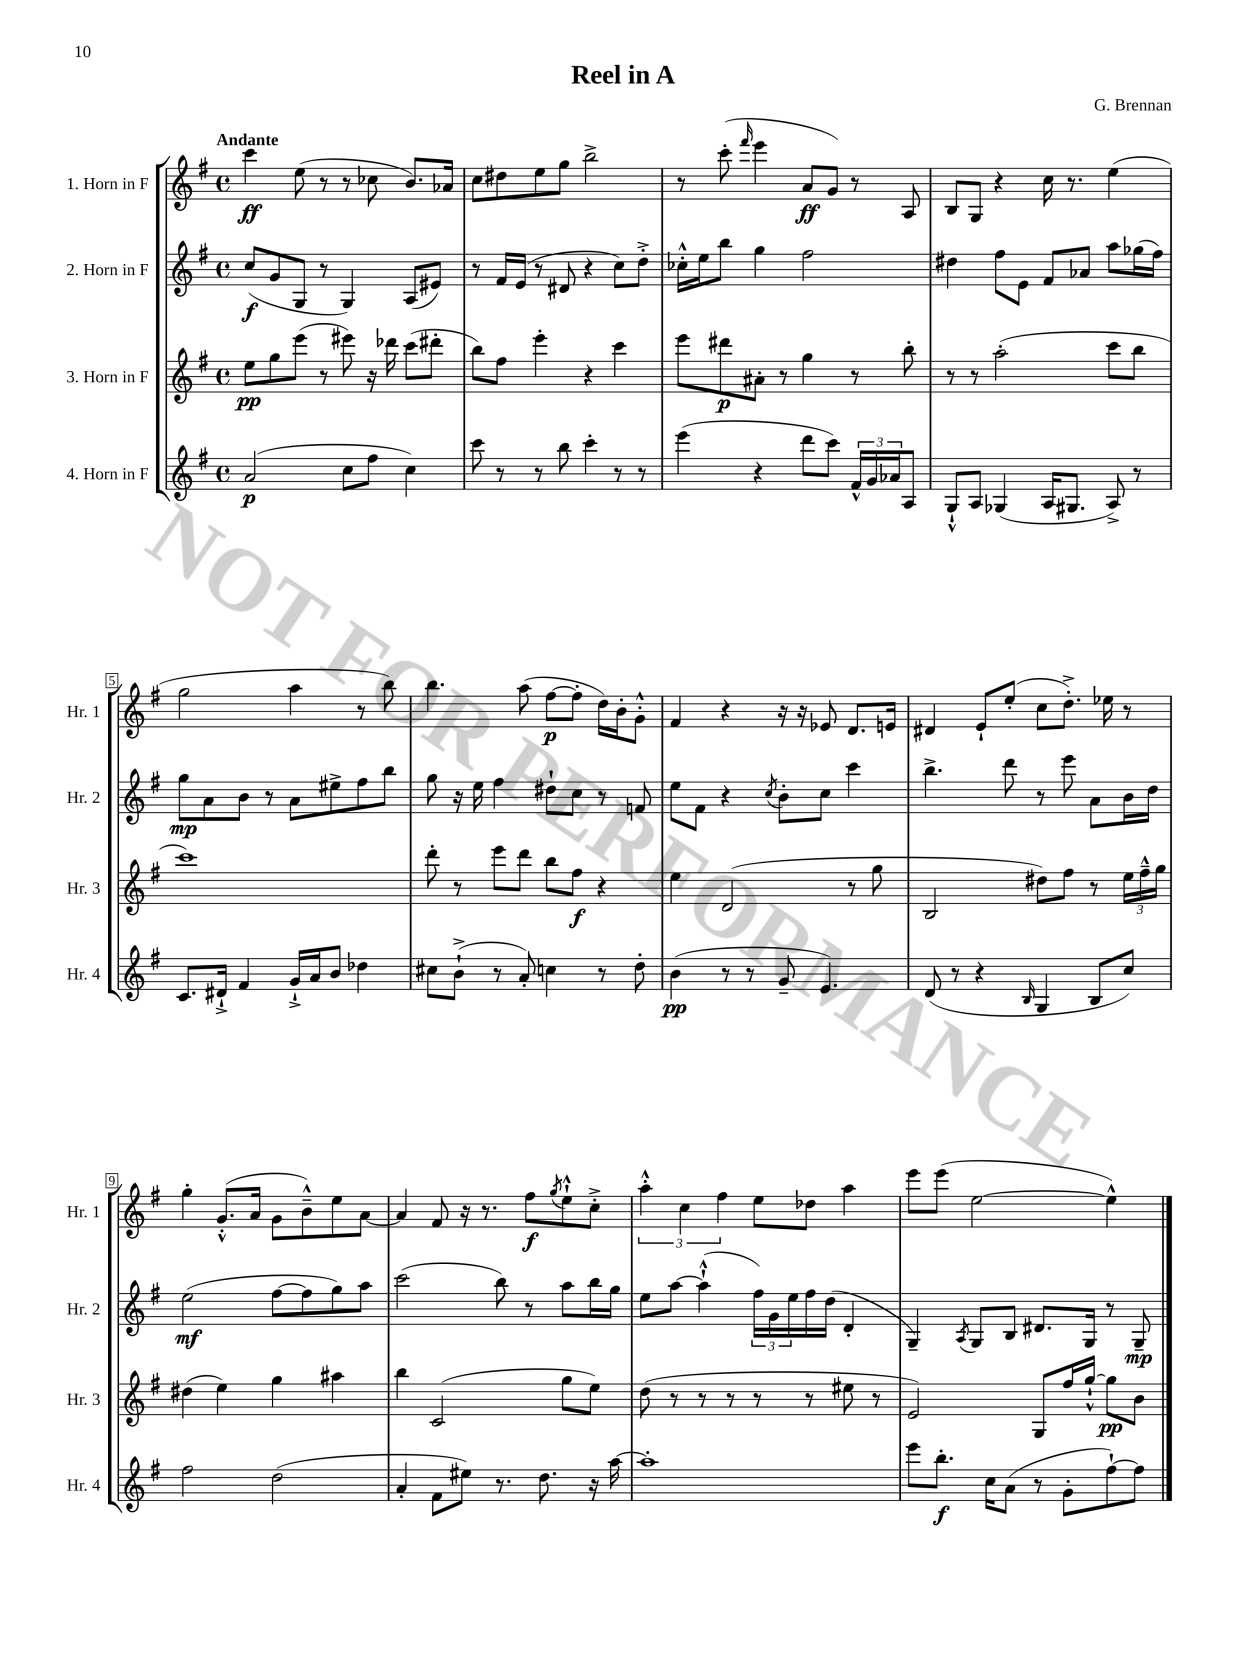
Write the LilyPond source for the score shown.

\header { title = "Reel in A" composer = "G. Brennan" }
<<
\new StaffGroup <<
\new Staff = "s0" \with { instrumentName = "1. Horn in F" shortInstrumentName = "Hr. 1" } {
    \clef treble \key g \major \defaultTimeSignature \time 4/4 \tempo "Andante"
    c'''4\ff e''8( r8 r8 ces''8 b'8.) aes'16 |
    c''8 dis''8 e''8 g''8 b''2-> |
    r8 c'''8-.( \grace { fis'''16 } e'''4 a'8\ff g'8) r8 a8 |
    b8 g8 r4 c''16 r8. e''4( |
    g''2 a''4 r8 b''8) |
    b''4. a''8( fis''8~\p fis''8-. d''16) b'16-. g'8-.-^ |
    fis'4 r4 r16 r16 ees'8 d'8. e'16 |
    dis'4 e'8-! e''8-.( c''8 d''8.-.->) ees''16 r8 |
    g''4-. g'8.-.-^( a'16 g'8 b'8---^) e''8 a'8~ |
    a'4 fis'8 r16 r8. fis''8\f \acciaccatura { g''8 } e''8-!-^ c''8-.-> |
    \tuplet 3/2 { a''4-.-^ c''4 fis''4 } e''8 des''8 a''4 |
    e'''8 e'''8( e''2~ e''4-^) \bar "|." |
}
\new Staff = "s1" \with { instrumentName = "2. Horn in F" shortInstrumentName = "Hr. 2" } {
    \clef treble \key g \major \defaultTimeSignature \time 4/4
    c''8\f( g'8 g8 r8 g4) a8( eis'8) |
    r8 fis'16 e'16( r8 dis'8 r4 c''8) d''8-.-> |
    ces''16-.-^ e''16 b''8 g''4 fis''2 |
    dis''4 fis''8 e'8 fis'8 aes'8 a''8 ges''16( fis''16) |
    g''8\mp a'8 b'8 r8 a'8 eis''8-> fis''8 b''8 |
    g''8 r16 e''16 fis''4 dis''8-! c''8 r8 f'8 |
    e''8 fis'8 r4 \acciaccatura { c''8 } b'8-. c''8 c'''4 |
    b''4.-> d'''8 r8 e'''8 a'8 b'16 d''16 |
    e''2\mf( fis''8~ fis''8 g''8) a''8 |
    c'''2( b''8) r8 a''8 b''16 g''16 |
    e''8 a''8~ a''4-!-^( \tuplet 3/2 { fis''16) g'16 e''16 } fis''16 d''16( d'4-. |
    g4--) \acciaccatura { a8 } g8 b8 dis'8. g16 r8 g8--\mp \bar "|." |
}
\new Staff = "s2" \with { instrumentName = "3. Horn in F" shortInstrumentName = "Hr. 3" } {
    \clef treble \key g \major \defaultTimeSignature \time 4/4
    e''8\pp g''8 e'''8( r8 eis'''8) r16 des'''16 c'''8( dis'''8-. |
    b''8) fis''8 e'''4-. r4 c'''4 |
    e'''8 dis'''8\p ais'8-. r8 g''4 r8 b''8-. |
    r8 r8 a''2-.( c'''8 b''8 |
    c'''1) |
    d'''8-. r8 e'''8 d'''8 b''8 fis''8\f r4 |
    e''4 d'2( r8 g''8 |
    b2 dis''8) fis''8 r8 \tuplet 3/2 { e''16 fis''16---^ g''16 } |
    dis''4( e''4) g''4 ais''4 |
    b''4 c'2( g''8 e''8) |
    d''8( r8 r8 r8 r8 r8 eis''8 r8 |
    e'2) g8 fis''16 g''16~-!-^ g''8\pp b'8 \bar "|." |
}
\new Staff = "s3" \with { instrumentName = "4. Horn in F" shortInstrumentName = "Hr. 4" } {
    \clef treble \key g \major \defaultTimeSignature \time 4/4
    a'2\p( c''8 fis''8 c''4) |
    c'''8 r8 r8 b''8 c'''4-. r8 r8 |
    e'''4( r4 d'''8 c'''8) \tuplet 3/2 { fis'16-^ g'16 aes'16 } a8 |
    g8-!-^ a8 ges4( a16 gis8. a8->) r8 |
    c'8. dis'16-!-> fis'4 g'16-!-> a'16 b'8 des''4 |
    cis''8 b'8-!->( r8 a'8-.) c''4 r8 d''8-. |
    b'4\pp( r8 r8 g'8-- e'4.) |
    d'8( r8 r4 \grace { b16 } g4 b8 c''8) |
    fis''2 d''2( |
    a'4-. fis'8 eis''8) r8. d''8. r16 a''16~ |
    a''1-. |
    e'''8 b''8.-.\f c''16 a'8( r8 g'8-. fis''8~-!) fis''8 \bar "|." |
}
>>
>>
\layout { \context { \Score \override BarNumber.stencil = #(make-stencil-boxer 0.1 0.3 ly:text-interface::print) } }
